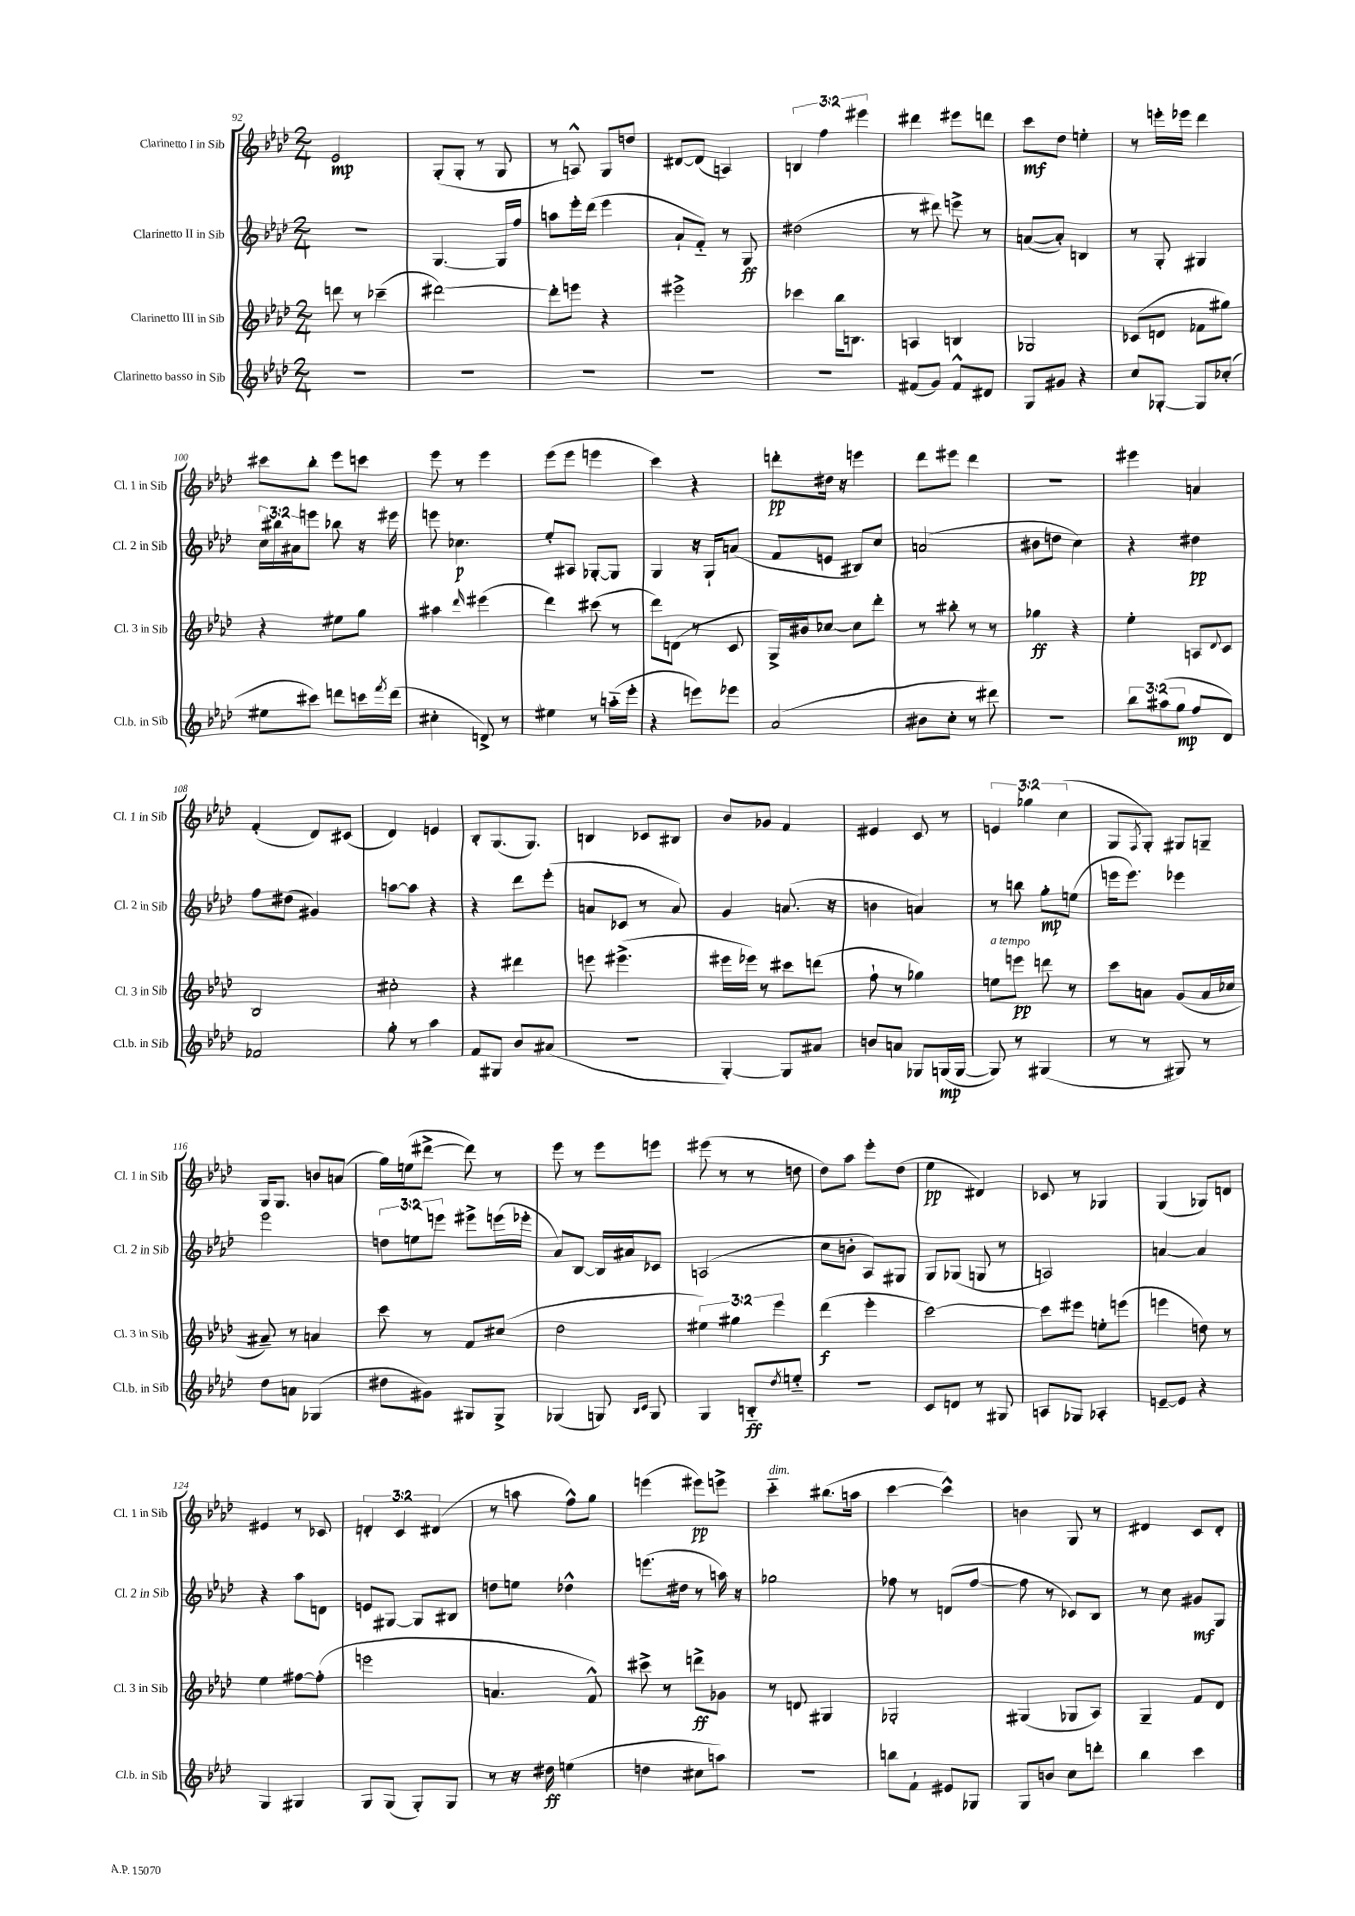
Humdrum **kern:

**kern	**dynam	**kern	**dynam	**kern	**dynam	**kern	**dynam
*part4	*part4	*part3	*part3	*part2	*part2	*part1	*part1
*staff4	*staff4	*staff3	*staff3	*staff2	*staff2	*staff1	*staff1
*I"Clarinetto basso in Sib	*	*I"Clarinetto III in Sib	*	*I"Clarinetto II in Sib	*	*I"Clarinetto I in Sib	*
*I'Cl.b. in Sib	*	*I'Cl. 3 in Sib	*	*I'Cl. 2 in Sib	*	*I'Cl. 1 in Sib	*
*clefG2	*	*clefG2	*	*clefG2	*	*clefG2	*
*k[b-e-a-d-]	*	*k[b-e-a-d-]	*	*k[b-e-a-d-]	*	*k[b-e-a-d-]	*
*M2/4	*	*M2/4	*	*M2/4	*	*M2/4	*
=92	=92	=92	=92	=92	=92	=92	=92
2r	.	8dddn\	.	2r	.	2e-/	mp
.	.	8r	.	.	.	.	.
.	.	(4ccc-X~\	.	.	.	.	.
=93	=93	=93	=93	=93	=93	=93	=93
2r	.	[2ddd#X\)	.	[4.G/	.	(8G'/L	.
.	.	.	.	.	.	8G'/J	.
.	.	.	.	.	.	8r	.
.	.	.	.	16G/LL]	.	8G/	.
.	.	.	.	16ff/JJ	.	.	.
=94	=94	=94	=94	=94	=94	=94	=94
2r	.	8ddd#'\L]	.	8aan\L	.	8r	.
.	.	8eeen\J	.	16eee-'\L	.	8An^^/)	.
.	.	.	.	(16ddd-\JJ	.	.	.
.	.	4r	.	4eee-\	.	8G/L	.
.	.	.	.	.	.	8ddn/J	.
=95	=95	=95	=95	=95	=95	=95	=95
2r	.	2eee#X^\	.	8a-`/L	.	[8d#X/L	.
.	.	.	.	8f/J)	.	(8d#/J]	.
.	.	.	.	8r	.	4An/)	.
.	.	.	.	8G/	ff	.	.
=96	=96	=96	=96	=96	=96	=96	=96
2r	.	4ccc-X\	.	(2dd#X\	.	6Bn/	.
.	.	.	.	.	.	6ff\	.
.	.	16bb-\KL	.	.	.	.	.
.	.	8.Bn\J	.	.	.	.	.
.	.	.	.	.	.	6eee#X\	.
=97	=97	=97	=97	=97	=97	=97	=97
(8f#X/L	.	4An/	.	8r	.	4ddd#X\	.
8g/J)	.	.	.	8ddd#X\)	.	.	.
8f#^^/L	.	4Bn/	.	8eeen^\	.	8eee#X\L	.
8d#X/J	.	.	.	8r	.	8dddn\J	.
=98	=98	=98	=98	=98	=98	=98	=98
8G/L	.	2G-X/	.	([8an/L	.	8ccc\L	mf
8g#X/J	.	.	.	8a'/J])	.	8dd-\J	.
4r	.	.	.	4Bn/	.	4een'\	.
=99	=99	=99	=99	=99	=99	=99	=99
8cc/L	.	(8c-X/L	.	8r	.	8r	.
[8G-X'/J	.	8dn/J	.	8G'/	.	16eeen'\LL	.
.	.	.	.	.	.	16eee-X\JJ	.
8G-/L]	.	8f-X\L	.	4G#X/	.	4ddd-\	.
(8cc-X'/J	.	8gg#X\J)	.	.	.	.	.
!!LO:LB:g=z
=100	=100	=100	=100	=100	=100	=100	=100
8ee#X\L	.	4r	.	24cc\LL	.	8ccc#X\L	.
.	.	.	.	24bb#X\	.	.	.
.	.	.	.	24a#X\J	.	.	.
8ccc#X\J)	.	.	.	8eeen\J	.	8bb-'\J	.
8dddn\L	.	8ee#X\L	.	8bb-X\	.	8eee-\L	.
16cccn\L	.	8gg\J	.	16r	.	8cccn\J	.
8qfff/	.	.	.	.	.	.	.
(16ddd\JJ	.	.	.	16eee#X\	.	.	.
=101	=101	=101	=101	=101	=101	=101	=101
4cc#X'\	.	4aa#X\	.	8eeen\	.	8eee-\	.
.	.	.	.	4.cc-X\	p	8r	.
.	.	16qqddd-/	.	.	.	.	.
8dn^/)	.	(4eee#X\	.	.	.	4eee-\	.
8r	.	.	.	.	.	.	.
=102	=102	=102	=102	=102	=102	=102	=102
4ee#X\	.	4ddd-\)	.	8ee-'/L	.	(8eee-\L	.
.	.	.	.	8A#X/J	.	8eee-\J	.
8r	.	(8ccc#X\	.	[8G-X'/L	.	4eeen\	.
(16aan\LL	.	8r	.	8G-/J]	.	.	.
16eee-'\JJ	.	.	.	.	.	.	.
=103	=103	=103	=103	=103	=103	=103	=103
4r	.	8ddd-\L)	.	4G/	.	4ccc\)	.
.	.	(8dn\J	.	.	.	.	.
8eeen\L)	.	8r	.	16r	.	4r	.
.	.	.	.	16G`/KL	.	.	.
8eee-X\J	.	8c/	.	(8an/J	.	.	.
=104	=104	=104	=104	=104	=104	=104	=104
(2a-/	.	16G^/LL)	.	8f/L	.	8dddn'\L	pp
.	.	16b#X/J	.	.	.	.	.
.	.	[8cc-X/J	.	8en/J	.	16dd#X\Jk	.
.	.	.	.	.	.	16r	.
.	.	8cc-\L]	.	8B#X/L)	.	4eeen\	.
.	.	8ddd-'\J	.	8cc/J	.	.	.
=105	=105	=105	=105	=105	=105	=105	=105
8b#X\L	.	8r	.	(2an/	.	8ddd-\L	.
8cc'\J	.	8bb#X'\	.	.	.	8eee#X\J	.
8r	.	8r	.	.	.	4ddd-\	.
8ddd#X\)	.	8r	.	.	.	.	.
=106	=106	=106	=106	=106	=106	=106	=106
2r	.	4gg-X\	ff	8b#X\L	.	2r	.
.	.	.	.	8ddn\J	.	.	.
.	.	4r	.	4cc\)	.	.	.
=107	=107	=107	=107	=107	=107	=107	=107
12bb-\L	.	4ee-'\	.	4r	.	4eee#X\	.
(12aa#X\	.	.	.	.	.	.	.
12gg\J	mp	.	.	.	.	.	.
8ff/L	.	8An/L	.	4dd#X\	pp	4an/	.
.	.	8qqd-/	.	.	.	.	.
8d-/J)	.	8c/J	.	.	.	.	.
!!LO:LB:g=z
=108	=108	=108	=108	=108	=108	=108	=108
2f-X/	.	2B-/	.	8ff\L	.	(4f'/	.
.	.	.	.	(8dd#X\J	.	.	.
.	.	.	.	4g#X/)	.	8d-/L)	.
.	.	.	.	.	.	(8c#X/J	.
=109	=109	=109	=109	=109	=109	=109	=109
8gg'\	.	2cc#X'\	.	[8aan\L	.	4d-/)	.
8r	.	.	.	8aa\J]	.	.	.
4aa-\	.	.	.	4r	.	4en/	.
=110	=110	=110	=110	=110	=110	=110	=110
8f/L	.	4r	.	4r	.	8B-'/L	.
8G#X/J	.	.	.	.	.	(8.G/	.
8b-/L	.	4ddd#X\	.	8ddd-\L	.	.	.
.	.	.	.	.	.	8.G/J)	.
(8a#X/J	.	.	.	(8eee-'\J	.	.	.
=111	=111	=111	=111	=111	=111	=111	=111
2r	.	8eeen\	.	8an/L	.	4Bn/	.
.	.	(4.eee#X^\	.	8c-X/J	.	.	.
.	.	.	.	8r	.	8c-X/L	.
.	.	.	.	8a/)	.	8B#X/J	.
=112	=112	=112	=112	=112	=112	=112	=112
[4G'/)	.	16eee#X\LL	.	4g/	.	8b-/L	.
.	.	16eee-X\JJ)	.	.	.	.	.
.	.	8r	.	.	.	8g-X/J	.
8G/L]	.	8ccc#X\L	.	(8.an/	.	4f/	.
8a#X/J	.	(8dddn\J	.	.	.	.	.
.	.	.	.	16r	.	.	.
=113	=113	=113	=113	=113	=113	=113	=113
8bn/L	.	8ff`\	.	4bn\	.	4e#X/	.
8an/J	.	8r	.	.	.	.	.
8G-X/L	.	4gg-X\)	.	4an/)	.	8c/	.
(16Gn/L	mp	.	.	.	.	8r	.
[16G/JJ	.	.	.	.	.	.	.
=114	=114	=114	=114	=114	=114	=114	=114
!	!	!LO:TX:a:i:t=a tempo	!	!	!	!	!
8G/])	.	8een\L	.	8r	.	6en/	.
8r	.	8eeen\J	pp	8bbn\	.	.	.
.	.	.	.	.	.	6gg-X\	.
(4G#X/	.	8dddn\	.	8gg'\L	mp	.	.
.	.	.	.	.	.	(6cc\	.
.	.	8r	.	(8een\J	.	.	.
=115	=115	=115	=115	=115	=115	=115	=115
8r	.	8ccc\L	.	16eeen\KL	.	8G/L	.
.	.	.	.	8.eee\J)	.	.	.
.	.	.	.	.	.	8qF/	.
8r	.	8an\J	.	.	.	8G'/J)	.
8G#X/)	.	(8g/L	.	4eee-X\	.	8G#X/L	.
8r	.	16a/L	.	.	.	8Gn~/J	.
.	.	16cc-X/JJ	.	.	.	.	.
!!LO:LB:g=z
=116	=116	=116	=116	=116	=116	=116	=116
8dd-\L	.	8a#X~/)	.	2eee-\	.	16G/KL	.
.	.	.	.	.	.	8.G/J	.
8an\J	.	8r	.	.	.	.	.
(4G-X/	.	4an/	.	.	.	8bn/L	.
.	.	.	.	.	.	(8an/J	.
=117	=117	=117	=117	=117	=117	=117	=117
8dd#X\L	.	8ccc\	.	12ddn\L	.	16gg\LL)	.
.	.	.	.	.	.	(16een\J	.
.	.	.	.	12een\	.	.	.
8g#X\J)	.	8r	.	.	.	[8ddd#X^\J	.
.	.	.	.	12eeen\J	.	.	.
8G#X/L	.	8f/L	.	8eee#X^\L	.	8ddd#\])	.
8G#^/J	.	(8cc#X/J	.	(16eeen\L	.	8r	.
.	.	.	.	16eee-X'\JJ	.	.	.
=118	=118	=118	=118	=118	=118	=118	=118
(4G-X/	.	2dd-\	.	8a-/L)	.	8eee-\	.
.	.	.	.	[8B-/J	.	8r	.
8Gn/)	.	.	.	16B-/LL]	.	8eee-\L	.
.	.	.	.	16a#X/J	.	.	.
16qqB-/LL	.	.	.	.	.	.	.
16qqc/JJ	.	.	.	.	.	.	.
8G/	.	.	.	8c-X/J	.	8eeen\J	.
=119	=119	=119	=119	=119	=119	=119	=119
4G/	.	6ee#X\)	.	(2An/	.	(8eee#X\	.
.	.	.	.	.	.	8r	.
.	.	6gg#X\	.	.	.	.	.
8Bn/L	ff	.	.	.	.	8r	.
.	.	6eee-\	.	.	.	.	.
8qdd-/	.	.	.	.	.	.	.
8een/J	.	.	.	.	.	8ddn\	.
=120	=120	=120	=120	=120	=120	=120	=120
2r	.	(4ddd-\	f	8cc\L	.	8dd-\L)	.
.	.	.	.	8bn'\J	.	8aa-\J	.
.	.	4eee-'\	.	8A-/L)	.	8eee-'\L	.
.	.	.	.	8G#X/J	.	(8dd-\J	.
=121	=121	=121	=121	=121	=121	=121	=121
8c/L	.	[2ccc\)	.	8G/L	.	4ee-\	pp
8dn/J	.	.	.	(8G-X/J	.	.	.
8r	.	.	.	8Gn/	.	4d#X/)	.
8G#X/	.	.	.	8r	.	.	.
=122	=122	=122	=122	=122	=122	=122	=122
8An/L	.	8ccc\L]	.	2An/)	.	8c-X/	.
8G-X/J	.	8eee#X\J	.	.	.	8r	.
4A-X'/	.	8een'\L	.	.	.	4G-X/	.
.	.	(8eeen\J	.	.	.	.	.
=123	=123	=123	=123	=123	=123	=123	=123
[8en~/L	.	4eeen\	.	[4an/	.	(4G/	.
8e/J]	.	.	.	.	.	.	.
4r	.	8ddn\)	.	4a/]	.	8G-X/L)	.
.	.	8r	.	.	.	8dn/J	.
!!LO:LB:g=z
=124	=124	=124	=124	=124	=124	=124	=124
4G/	.	4ee-\	.	4r	.	4e#X/	.
4G#X/	.	[8ff#X\L	.	8aa-\L	.	8r	.
.	.	(8ff#'\J]	.	8dn\J	.	8c-X/	.
=125	=125	=125	=125	=125	=125	=125	=125
8G/L	.	2eeen\	.	8en/L	.	6dn'/	.
(8G/J	.	.	.	[8G#X/J	.	.	.
.	.	.	.	.	.	6c/	.
8G'/L)	.	.	.	8G#/L]	.	.	.
.	.	.	.	.	.	(6d#X/	.
8G/J	.	.	.	8B#X/J	.	.	.
=126	=126	=126	=126	=126	=126	=126	=126
8r	.	4.an/	.	8ddn\L	.	8r	.
16r	.	.	.	8een\J	.	8aan\	.
16dd#X\	ff	.	.	.	.	.	.
(4een\	.	.	.	4dd-X^^\	.	8ff^^\L)	.
.	.	8f^^/)	.	.	.	8gg\J	.
=127	=127	=127	=127	=127	=127	=127	=127
4ddn\	.	8ccc#X^\	.	(8.eeen\L	.	(4eeen\	.
.	.	8r	.	.	.	.	.
.	.	.	.	16dd#X\Jk	.	.	.
8cc#X\L	.	8dddn^\L	ff	8r	.	8eee#X\L)	pp
8aan\J)	.	8g-X\J	.	16aan\)	.	8eeen^\J	.
.	.	.	.	16r	.	.	.
=128	=128	=128	=128	=128	=128	=128	=128
!	!	!	!	!	!	!LO:TX:a:i:t=dim.	!
2r	.	8r	.	2gg-X\	.	4ccc\	.
.	.	8dn/	.	.	.	.	.
.	.	4G#X/	.	.	.	(8.bb#X\L	.
.	.	.	.	.	.	16aan\Jk	.
=129	=129	=129	=129	=129	=129	=129	=129
8bbn\L	.	2G-X'/	.	8ff-X\	.	[4ccc\	.
8f`\J	.	.	.	8r	.	.	.
8e#X/L	.	.	.	(8dn/L	.	4ccc^^\])	.
8G-X/J	.	.	.	[8ff-/J	.	.	.
=130	=130	=130	=130	=130	=130	=130	=130
8G/L	.	(4G#X/	.	8ff-\]	.	4bn\	.
8bn/J	.	.	.	8r	.	.	.
8cc\L	.	8G-X/L	.	8c-X/L)	.	8G/	.
8dddn'\J	.	8A-/J)	.	8B-/J	.	8r	.
=131	=131	=131	=131	=131	=131	=131	=131
4bb-\	.	4G~/	.	8r	.	4d#X/	.
.	.	.	.	8cc\	.	.	.
4ccc\	.	8f/L	.	8g#X/L	mf	8c/L	.
.	.	8d-/J	.	8G/J	.	8d#'/J	.
==	==	==	==	==	==	==	==
*-	*-	*-	*-	*-	*-	*-	*-
